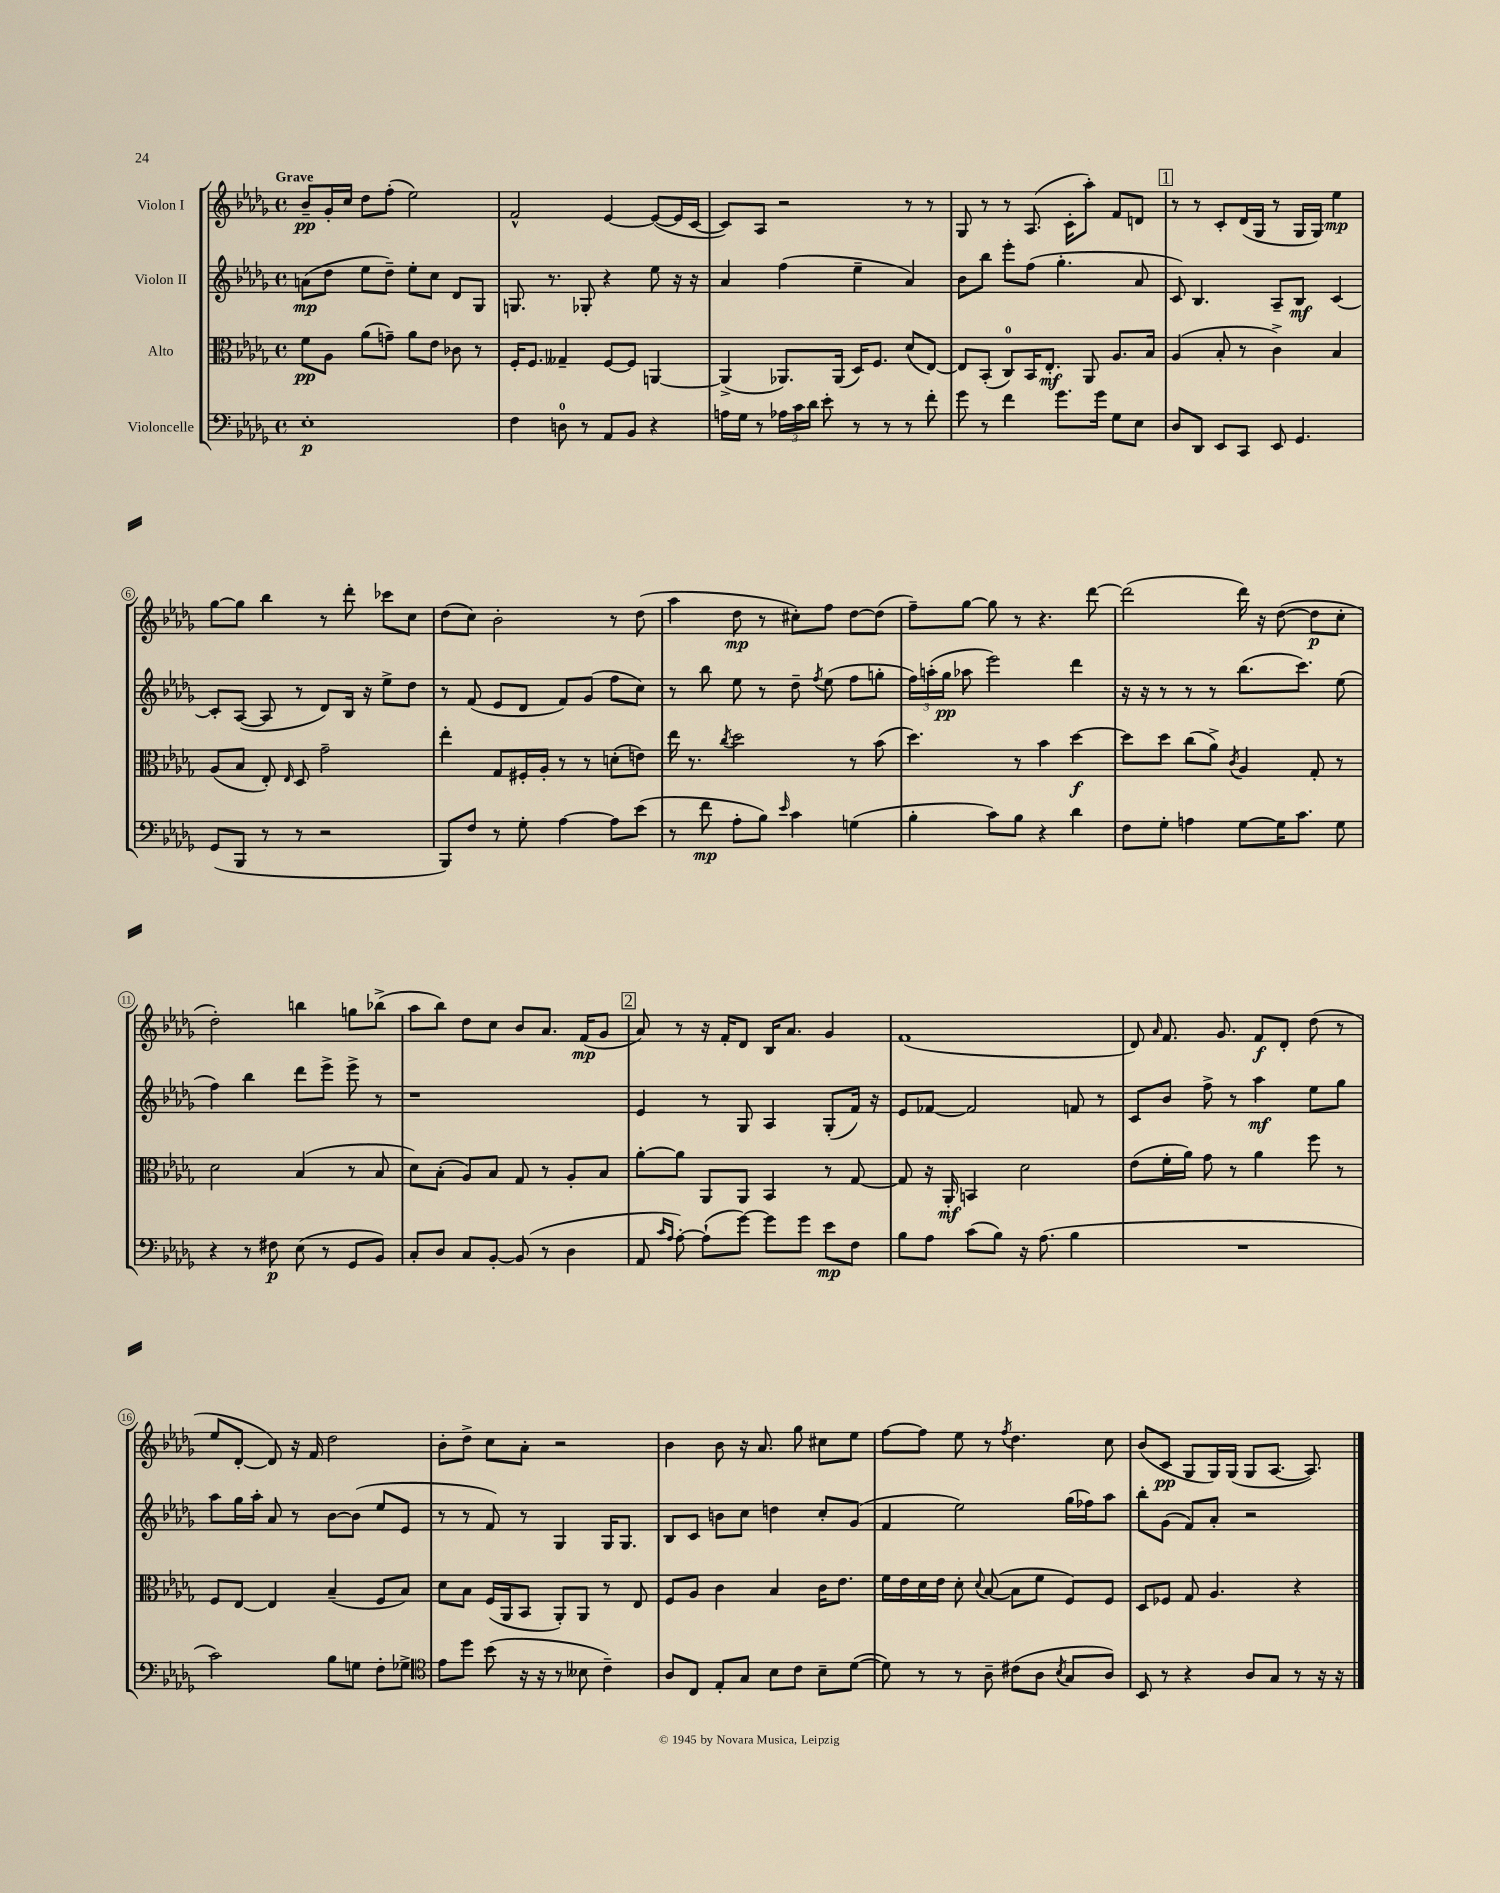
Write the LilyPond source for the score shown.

<<
\new StaffGroup <<
\new Staff = "s0" \with { instrumentName = "Violon I" } {
    \clef treble \key des \major \defaultTimeSignature \time 4/4 \tempo "Grave"
    \autoBeamOff bes'8[--\pp ges'16-. c''16] des''8[ f''8]-.( ees''2) |
    f'2-^ ees'4~ ees'8[~( ees'16 c'16]~ |
    c'8[) aes8] r2 r8 r8 |
    ges8 r8 r8 aes8.( c'16[-. aes''8]-.) f'8[ d'8] |
    \mark \markup { \box "1" } r8 r8 c'8[-. des'16( ges16] r8 ges16[ ges16]) ees''4\mp |
    ges''8[~ ges''8] bes''4 r8 des'''8-. ces'''8[ c''8] |
    des''8[( c''8]) bes'2-. r8 des''8( |
    aes''4 des''8\mp r8 cis''8[-.) f''8] des''8[~ des''8]( |
    f''8[--) ges''8]~ ges''8 r8 r4. des'''8~ |
    des'''2( des'''16) r16 des''8~( des''8[\p c''8]-. |
    des''2-.) b''4 g''8[ bes''8]->( |
    aes''8[ bes''8]) des''8[ c''8] bes'8[ aes'8.] f'16[\mp( ges'8] |
    \mark \markup { \box "2" } aes'8) r8 r16 f'16[-. des'8] bes16[ aes'8.] ges'4 |
    f'1( |
    des'8) \grace { aes'16 } f'8. ges'8. f'8[\f des'8]-. des''8( r8 |
    ees''8[ des'8]~-. des'8) r16 f'16 des''2 |
    bes'8[-. des''8]-> c''8[ aes'8]-. r2 |
    bes'4 bes'8 r16 aes'8. ges''8 cis''8[ ees''8] |
    f''8[~ f''8] ees''8 r8 \acciaccatura { f''8 } des''4. c''8 |
    bes'8[( c'8]\pp ges8[ ges16) ges16]( ges8[ aes8.]~ aes8.) \bar "|." |
}
\new Staff = "s1" \with { instrumentName = "Violon II" } {
    \clef treble \key des \major \defaultTimeSignature \time 4/4
    \autoBeamOff a'8[\mp( des''8] ees''8[ des''8]--) ees''8[-. c''8] des'8[ ges8] |
    g8. r8. ges8-. r4 ees''8 r16 r16 |
    aes'4 f''4( ees''4-- aes'4) |
    bes'8[ bes''8] ees'''8[-. f''8]( ges''4.-. aes'8 |
    \mark \markup { \box "1" } c'8) bes4. aes8[-- bes8]\mf c'4~ |
    c'8[-. aes8]~( aes8 r8 des'8[) bes16] r16 ees''8[-> des''8] |
    r8 f'8( ees'8[ des'8] f'8[) ges'8]( f''8[ c''8]) |
    r8 bes''8 ees''8 r8 des''8-- \acciaccatura { f''8 } ees''8( f''8[ g''8]-. |
    \tuplet 3/2 { f''16[) a''16-.( ges''16]\pp } aes''8 ees'''2) des'''4 |
    r16 r16 r8 r8 r8 bes''8.[( c'''8.]) ees''8( |
    f''4) bes''4 des'''8[ ees'''8]-> ees'''8-> r8 |
    r1 |
    \mark \markup { \box "2" } ees'4 r8 ges8 aes4 ges8[-.( f'16]) r16 |
    ees'8[ fes'8]~ fes'2 f'8 r8 |
    c'8[ bes'8] f''8-> r8 aes''4\mf ees''8[ ges''8] |
    aes''8[ ges''16 aes''16]-. aes'8 r8 bes'8[~ bes'8]( ees''8[ ees'8] |
    r8 r8 f'8) r8 ges4 ges16[ ges8.] |
    bes8[ c'8] b'8[ c''8] d''4 c''8[-. ges'8]( |
    f'4 ees''2) ges''16[( fes''16) aes''8] |
    bes''8[-. ges'8]( f'8[) aes'8]-. r2 \bar "|." |
}
\new Staff = "s2" \with { instrumentName = "Alto" } {
    \clef alto \key des \major \defaultTimeSignature \time 4/4
    \autoBeamOff f'8[\pp aes8] aes'8[( g'8]--) aes'8[ ees'8] ces'8 r8 |
    f16[-. f8.] geses4-- f8[~ f8] a,4~ |
    a,4->( aes,8.[) aes,16]( des16[) f8.] des'8[( ees8]~) |
    ees8[ bes,8]-.( c8[-0) bes,16 ees8.]-.\mf aes,8 aes8.[ bes16] |
    \mark \markup { \box "1" } aes4( bes8-. r8 c'4->) bes4 |
    aes8[( bes8] ees8-.) \grace { ees16 } des8 ges'2-- |
    ees''4-. ges8[ fis16-. aes16]-. r8 r8 d'8[-.( e'8]) |
    ees''16 r8. \acciaccatura { c''8 } des''2 r8 bes'8( |
    des''4.) r8 bes'4 des''4~\f |
    des''8[ des''8] c''8[( aes'8]->) \acciaccatura { c'8 } aes4 ges8-. r8 |
    des'2 bes4( r8 bes8 |
    des'8[) bes8]-.( aes8[) bes8] ges8 r8 aes8[-. bes8] |
    \mark \markup { \box "2" } aes'8[~-. aes'8] aes,8[ aes,8] bes,4 r8 ges8~ |
    ges8 r16 aes,16-.\mf b,4 des'2 |
    ees'8[( f'16-. aes'16]) ges'8 r8 aes'4 f''8 r8 |
    f8[ ees8]~ ees4 bes4--( f8[ bes8]) |
    des'8[ bes8] f16[( aes,16 bes,8] aes,8[-.) aes,8] r8 ees8 |
    f8[ aes8] c'4 bes4 c'16[ ees'8.] |
    f'16[ ees'16 des'16 ees'16] des'8-. \appoggiatura { des'8 } bes8~( bes8[ f'8] f8[) f8] |
    des8[ fes8] ges8 aes4. r4 \bar "|." |
}
\new Staff = "s3" \with { instrumentName = "Violoncelle" } {
    \clef bass \key des \major \defaultTimeSignature \time 4/4
    \autoBeamOff ees1-.\p |
    f4 d8-0 r8 aes,8[ bes,8] r4 |
    a16[ ges16] r8 \tuplet 3/2 { aes16[ c'16 des'16] } ees'8-. r8 r8 r8 f'8-. |
    ges'8 r8 f'4 ges'8.[ ges'16] ges8[ ees8] |
    \mark \markup { \box "1" } des8[ des,8] ees,8[ c,8] ees,8 ges,4. |
    ges,8[( bes,,8] r8 r8 r2 |
    bes,,8[) f8] r8 ges8-. aes4~ aes8[ ees'8]( |
    r8 f'8\mp aes8[-. bes8]) \grace { ees'16 } c'4 g4( |
    bes4-. c'8[) bes8] r4 des'4 |
    f8[ ges8]-. a4 ges8[~ ges16 c'8.] ges8 |
    r4 r8 fis8\p ees8( r8 ges,8[ bes,8]) |
    c8[-. des8] c8[ bes,8]~-. bes,8( r8 des4 |
    \mark \markup { \box "2" } aes,8 \grace { c'16[ aes16] } aes8~-.) aes8[-!( ges'8]~) ges'8[ ges'8] ees'8[\mp f8] |
    bes8[ aes8] c'8[( bes8]) r16 aes8.( bes4 |
    R1 |
    c'2) bes8[ g8] f8[-. ges8]-> |
    \clef tenor ees'8[ des''8] bes'8( r16 r16 r8 beses8 c'4--) |
    aes8[ c8] ees8[-. ges8] bes8[ c'8] bes8[-- des'8]~( |
    des'8) r8 r8 aes8-- cis'8[( aes8] \acciaccatura { bes8 } ges8[ aes8]) |
    bes,8 r8 r4 aes8[ ges8] r8 r16 r16 \bar "|." |
}
>>
>>
\layout { \context { \Score \override BarNumber.stencil = #(make-stencil-circler 0.1 0.3 ly:text-interface::print) } }
